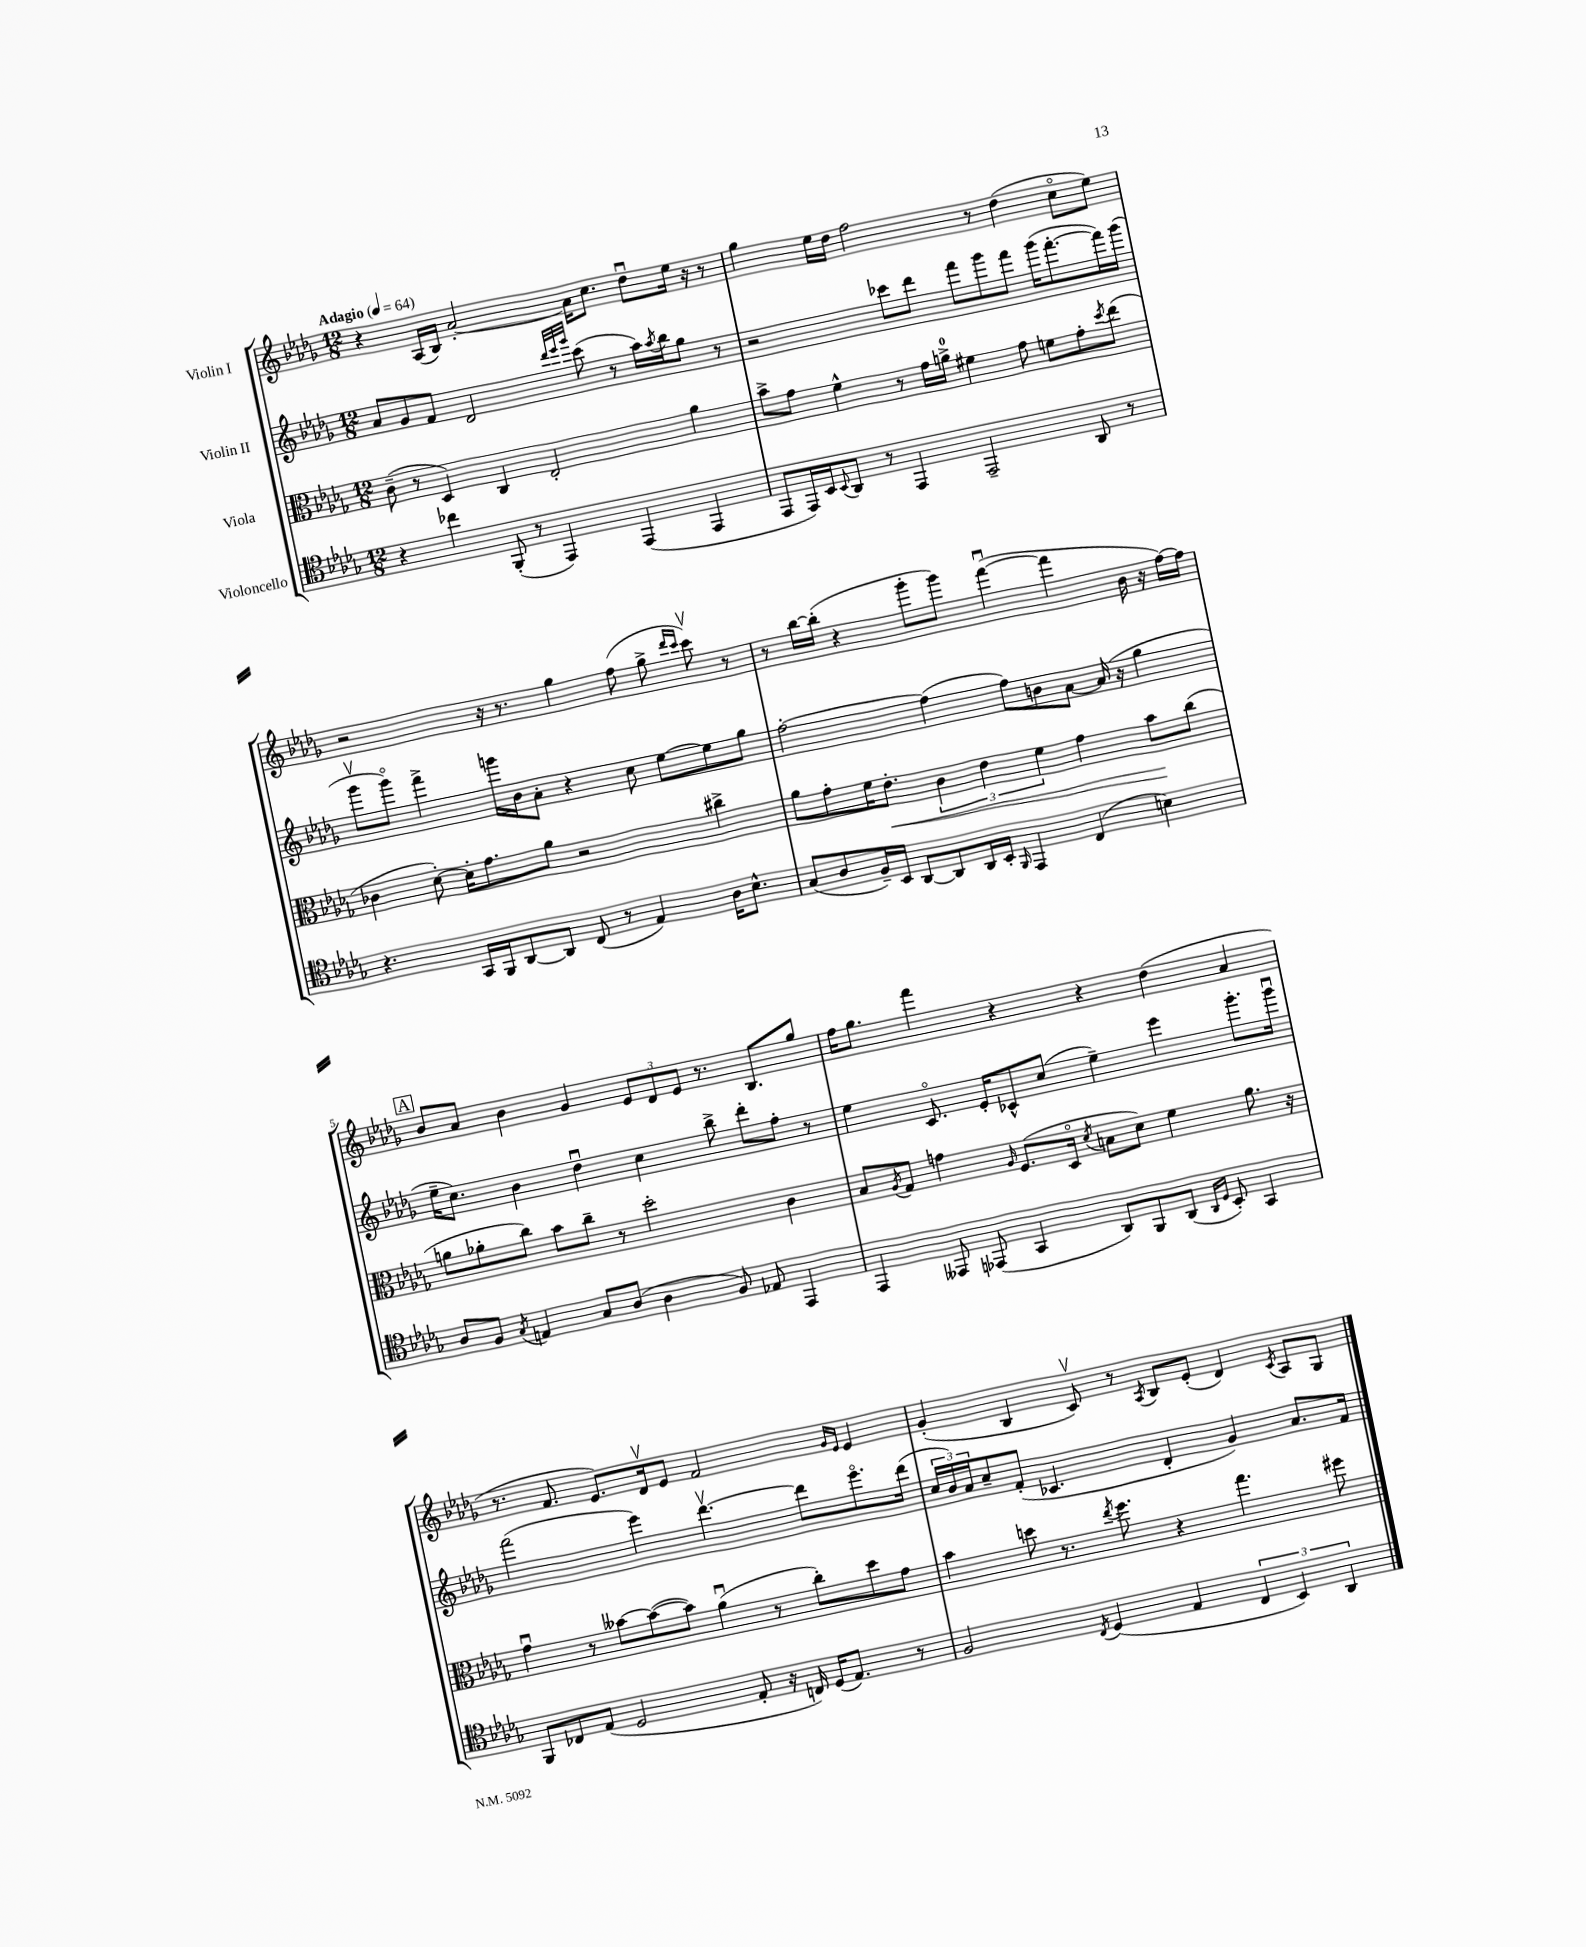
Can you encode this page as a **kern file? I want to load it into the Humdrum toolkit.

**kern	**kern	**dynam	**kern	**kern
*part4	*part3	*part3	*part2	*part1
*staff4	*staff3	*staff3	*staff2	*staff1
*I"Violoncello	*I"Viola	*	*I"Violin II	*I"Violin I
*clefC4	*clefC3	*	*clefG2	*clefG2
*k[b-e-a-d-g-]	*k[b-e-a-d-g-]	*	*k[b-e-a-d-g-]	*k[b-e-a-d-g-]
*M12/8	*M12/8	*	*M12/8	*M12/8
*MM64	*MM64	*	*MM64	*MM64
=1	=1	=1	=1	=1
!	!	!	!	!LO:TX:a:B:t=Adagio
4r	(8c~\	.	8a-/L	4r
.	8r	.	8g-/	.
4cc-X\	4D-/)	.	8f/J	(16A-/LL
.	.	.	.	16B-/JJ)
.	.	.	2d-/	[2a-'/
(8FF'/	4C/	.	.	.
8r	.	.	.	.
4EE-/)	2E-'/	.	.	.
.	.	.	32qqddd-/LLL	.
.	.	.	32qqeee-/	.
.	.	.	32qqggg-/JJJ	.
.	.	.	(8ccc\	16a-\KL]
.	.	.	.	8.cc\J
(4EE-/	.	.	8r	.
.	.	.	16aa-\LL)	8dd-u\L
.	.	.	8qaa-/	.
.	.	.	16bb-\J	.
4EE-/	4a-\	.	8gg-\J	16ee-\Jk
.	.	.	.	16r
.	.	.	8r	8r
=2	=2	=2	=2	=2
8EE-/L	8b-^\L	.	2r	4gg-\
16EE-/L)	8g-\J	.	.	.
16BB-/J	.	.	.	.
8qqBB-/	.	.	.	.
8AA-/J	4f^^\	.	.	16ee-\LL
.	.	.	.	16dd-\JJ
8r	.	.	.	2ff\
4EE-/	8r	.	8ccc-X\L	.
.	16g-\LL	.	8ddd-\J	.
.	16an^\JJ	.	.	.
2EE-~/	4f#X\	.	8fff\L	.
.	.	.	8ggg-\	8r
.	8g-\	.	8fff\J	(4dd-\
.	8fn\L	.	(16ggg-\KL	.
.	.	.	[8.fff'\	.
8AA-/	8g-'\	.	.	8cc\L
.	8qdd-/	.	.	.
8r	(8ee-\J	.	16fff\L])	8ee-\J)
.	.	.	(16ggg-\JJ	.
!!LO:LB:g=z
=3	=3	=3	=3	=3
4.r	4c-X\	.	8ggg-v\L	2r
.	.	.	8ggg-\J)	.
.	[8d-'\)	.	4fff^\	.
16GG-/LL	16d-'\KL]	.	.	.
16FF/J	8.g-\	.	.	.
[8AA-/	.	.	16gggn\LL	16r
.	.	.	16b-\J	8.r
8AA-/J]	8a-\J	.	8a-'\J	.
(8C/	2r	.	4r	4gg-\
8r	.	.	.	.
4E-/)	.	.	8cc\	(8ff\
.	.	.	[8ee-\L	8gg-^\
.	.	.	.	16qqddd-/LL
.	.	.	.	16qqccc/JJ
16A-\KL	4cc#X^\	.	8ee-\]	8cccv\)
8.B-^^\J	.	.	.	.
.	.	.	8gg-\J	8r
=4	=4	=4	=4	=4
(8G-/L	8a-\L	.	[2ff'\	8r
8A-/	8g-'\	.	.	[16bb-\LL
.	.	.	.	(16bb-'\JJ]
16F~/L)	16f\K	.	.	4r
!	!	!LO:HP:b	!	!
16BB-/JJ	8.e-'\J	<	.	.
[8AA-/L	.	.	.	.
8AA-/]	6c\	.	(4ff\]	8ggg-'\L
16AA-/L	.	.	.	8ggg-\J)
.	6e-\	.	.	.
16BB-'/JJ	.	.	.	.
16qqFF/	.	.	.	.
4EE-/	.	.	8ff\L)	([4fffu\
.	6f\	.	.	.
.	.	.	8bn\	.
(4C/	4g-\	.	[8a-\J	4fff\]
.	.	.	(16a-/]	.
.	.	.	16r	.
4Bn\)	8b-\L	.	4gg-\	16b-\
.	.	.	.	16r
.	(8cc\J	[	.	[16ff\LL)
.	.	.	.	16ff\JJ]
!!LO:LB:g=z
!!LO:REH:place=s1:t=A
=5	=5	=5	=5	=5
8A-/L	8an\L	.	16ee-~\KL	8b-/L
.	.	.	8.cc\J)	.
8F/J	8a-X'\	.	.	8a-/J
8qG-/	.	.	.	.
4En/	8cc\J)	.	4b-\	4b-\
.	8b-\L	.	.	.
8G-/L	8cc~\J	.	4dd-u\	4g-/
(8A-/J	8r	.	.	.
4A-\	2dd-'\	.	4cc\	12e-/L
.	.	.	.	12d-/
.	.	.	.	12e-/J
8F/)	.	.	8bb-^\	8.r
8E-X/	.	.	8ddd-'\L	.
.	.	.	.	8.B-/L
4EE-/	4c\	.	8ff'\J	.
.	.	.	8r	8gg-/J
=6	=6	=6	=6	=6
4EE-/	8B-/L	.	4ee-\	16ff\KL
.	.	.	.	8.gg-\J
.	8qA-/	.	.	.
.	8G-/J	.	.	.
8EE--X/	4gn\	.	8.c/	4fff\
(8EE-X/	.	.	.	.
.	.	.	16e-'/KL	.
.	16qqA-/	.	.	.
4GG-/	(8.F/L	.	8c-X^^/	4r
.	.	.	(8cc/J	.
.	16D-/Jk	.	.	.
.	8qd-/	.	.	.
8AA-/L)	8Bn\L	.	4ee-~\)	4r
8FF/	8d-\J)	.	.	.
(8AA-/J	4f\	.	4eee-\	(4dd-\
16qqAA-/LL	.	.	.	.
16qqD-/JJ	.	.	.	.
8BB-'/)	.	.	.	.
4GG-/	8.a-\	.	8.ggg-'\L	4a-/
.	16r	.	16ggg-u\Jk	.
!!LO:LB:g=z
=7	=7	=7	=7	=7
8FF/L	4g-u\	.	(2fff\	8.r
8C-X/	.	.	.	.
.	.	.	.	8.f/
(8E-/J	8r	.	.	.
2D-/	[8b--X\L	.	.	8.e-/L)
.	(8b--\_	.	4eee-\)	.
.	.	.	.	16d-v/k
.	8b--\J])	.	.	8e-/J
.	(4a-u\	.	[4.ddd-v\	2f/
8E-'/	.	.	.	.
16r	8r	.	.	.
16Cn/)	.	.	.	.
(16D-/KL	8cc'\L)	.	8ddd-\L]	.
8.E-/J)	.	.	.	.
.	.	.	.	16qqg-/LL
.	.	.	.	16qqe-/JJ
.	8dd-\	.	8.eee-\	4e-/
8r	8g-\J	.	.	.
.	.	.	(16ddd-\Jk	.
=8	=8	=8	=8	=8
2F/	4b-\	.	24cc/LL	(4g-'/
.	.	.	24b-/)	.
.	.	.	24a-/J	.
.	.	.	8cc~/	.
.	8ddn\	.	(8f'/J	4B-/
.	8.r	.	4.c-X/	.
8qC/	.	.	.	.
(4D-/	.	.	.	8cv/)
.	8qee-/	.	.	.
.	8.ff\	.	.	.
.	.	.	.	8r
.	.	.	.	8qA-/
4E-/	4r	.	4d-'/	8B-/L
.	.	.	.	(8e-'/J
6C/	4.gg-\	.	4g-/)	4d-/)
6BB-/)	.	.	.	.
.	.	.	.	8qc/
.	.	.	8.a-/L	8A-/L
6AA-/	.	.	.	.
.	8ff#X\	.	.	8G-/J
.	.	.	16f/Jk	.
==	==	==	==	==
*-	*-	*-	*-	*-
